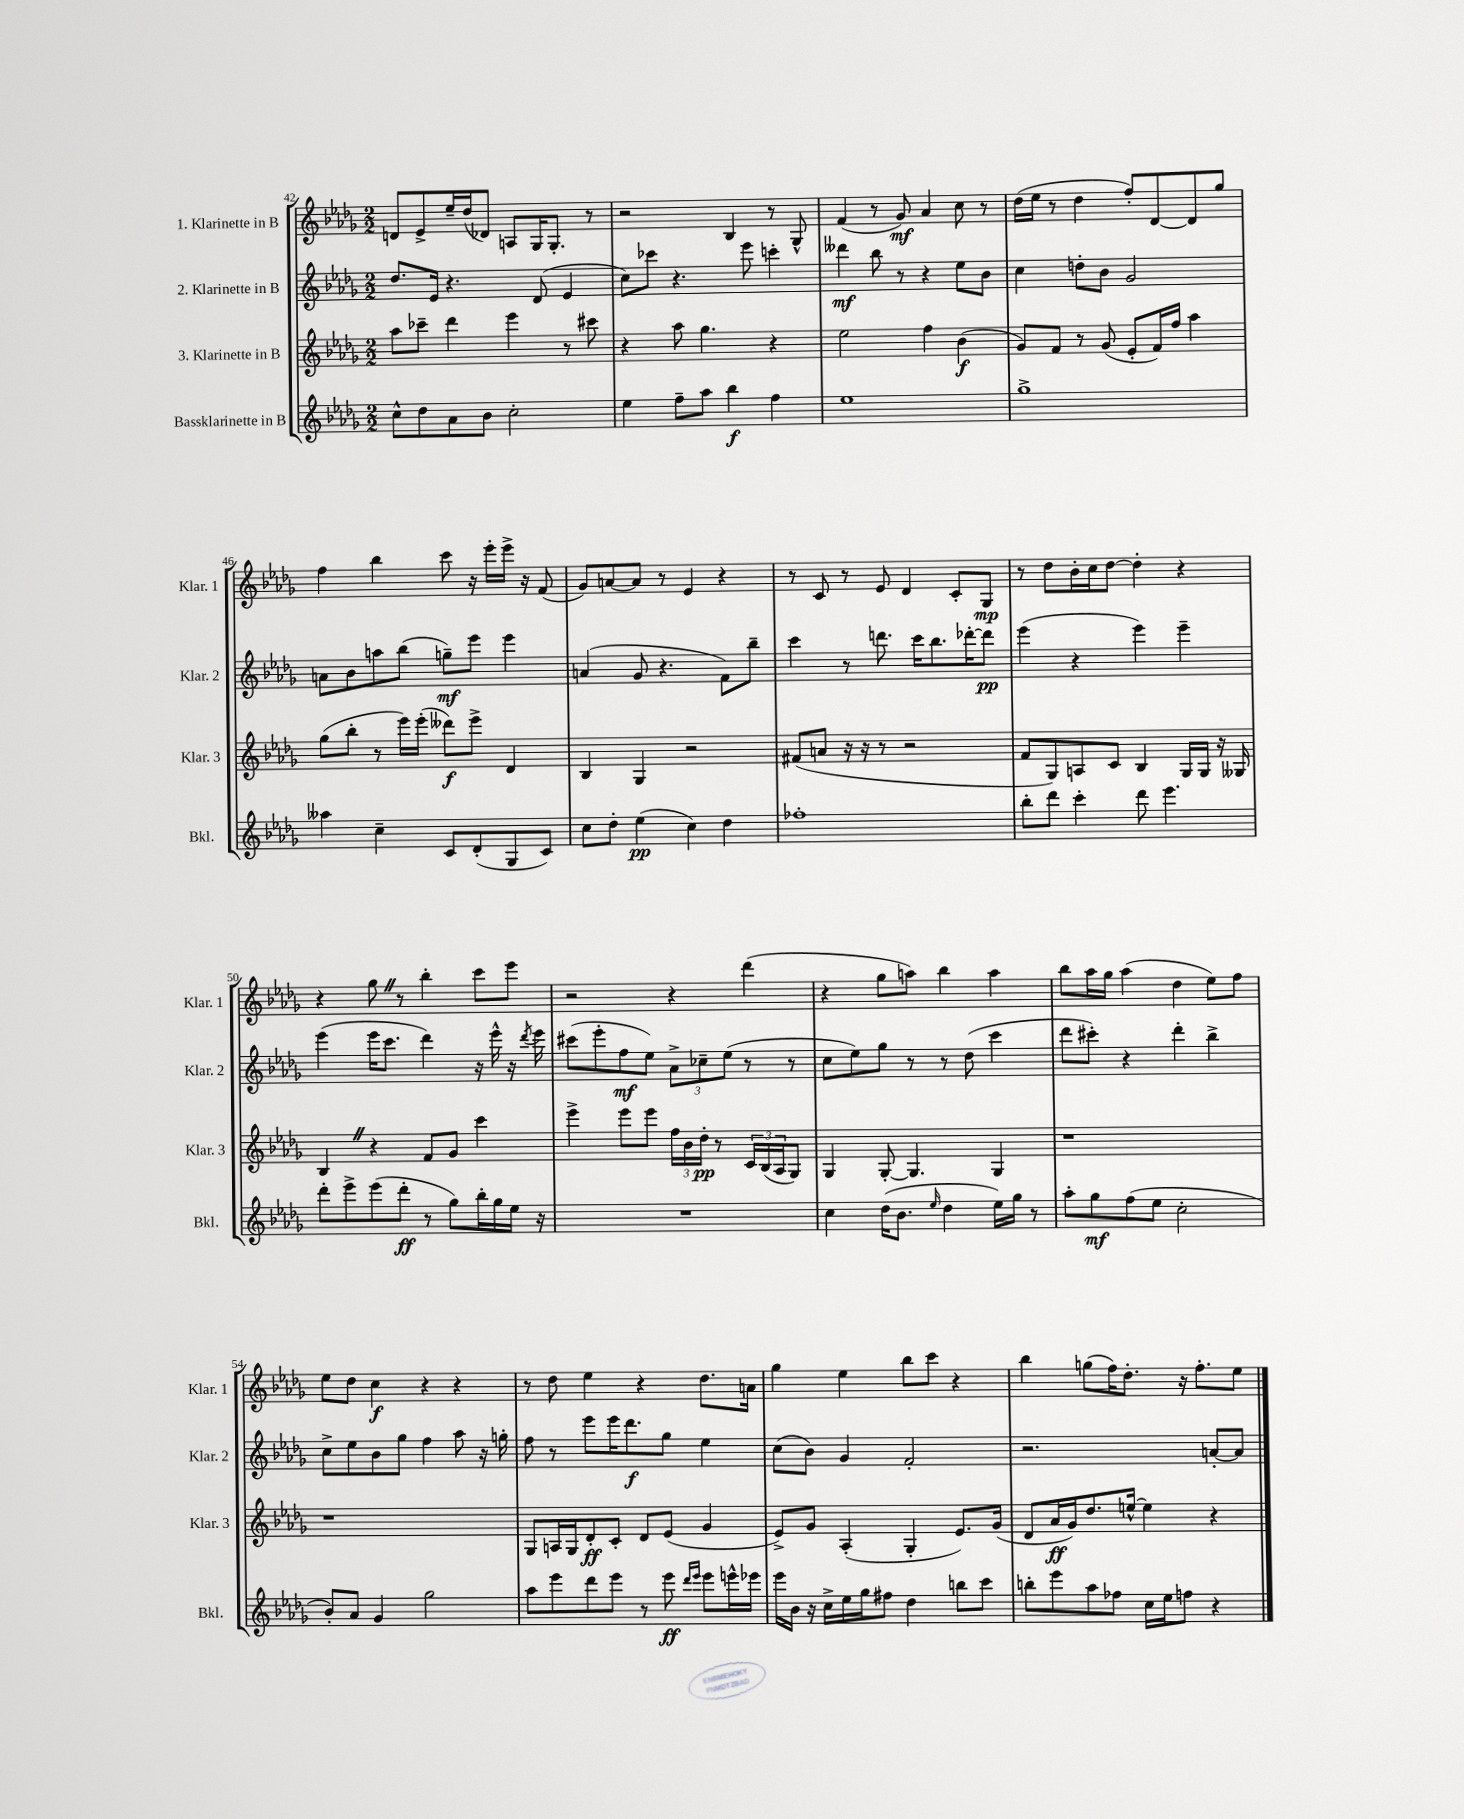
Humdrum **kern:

**kern	**dynam	**kern	**dynam	**kern	**dynam	**kern	**dynam
*part4	*part4	*part3	*part3	*part2	*part2	*part1	*part1
*staff4	*staff4	*staff3	*staff3	*staff2	*staff2	*staff1	*staff1
*I"Bassklarinette in B	*	*I"3. Klarinette in B	*	*I"2. Klarinette in B	*	*I"1. Klarinette in B	*
*I'Bkl.	*	*I'Klar. 3	*	*I'Klar. 2	*	*I'Klar. 1	*
*clefG2	*	*clefG2	*	*clefG2	*	*clefG2	*
*k[b-e-a-d-g-]	*	*k[b-e-a-d-g-]	*	*k[b-e-a-d-g-]	*	*k[b-e-a-d-g-]	*
*M2/2	*	*M2/2	*	*M2/2	*	*M2/2	*
=42	=42	=42	=42	=42	=42	=42	=42
8cc^^\L	.	8aa-\L	.	8.dd-/L	.	8dn/L	.
8dd-\	.	8ccc-X~\J	.	.	.	8e-^/	.
.	.	.	.	16e-/Jk	.	.	.
8a-\	.	4ddd-\	.	4.r	.	16ee-~/L	.
.	.	.	.	.	.	(16dd-/J	.
8b-\J	.	.	.	.	.	8d-X/J)	.
2cc'\	.	4eee-\	.	.	.	8An/L	.
.	.	.	.	(8d-/	.	16G-/K	.
.	.	.	.	.	.	8.G-'/J	.
.	.	8r	.	4e-/	.	.	.
.	.	8ccc#X\	.	.	.	8r	.
=43	=43	=43	=43	=43	=43	=43	=43
4ee-\	.	4r	.	8cc\L)	.	2r	.
.	.	.	.	8ccc-X\J	.	.	.
8ff~\L	.	8aa-\	.	4.r	.	.	.
8aa-\J	.	4.gg-\	.	.	.	.	.
4bb-\	f	.	.	.	.	4B-/	.
.	.	.	.	8eee-\	.	.	.
4ff\	.	4r	.	4cccn'\	.	8r	.
.	.	.	.	.	.	8G-^^/	.
=44	=44	=44	=44	=44	=44	=44	=44
1ee-	.	2ee-\	.	4ddd--X\	mf	(4f/	.
.	.	.	.	8bb-\	.	8r	.
.	.	.	.	8r	.	8g-/)	mf
.	.	4ff\	.	4r	.	4a-/	.
.	.	(4b-\	f	8ee-\L	.	8cc\	.
.	.	.	.	8b-\J	.	8r	.
=45	=45	=45	=45	=45	=45	=45	=45
1gg-^	.	8g-/L)	.	4cc\	.	(16dd-\LL	.
.	.	.	.	.	.	16ee-\JJ	.
.	.	8f/J	.	.	.	8r	.
.	.	8r	.	8ddn'\L	.	4dd-\	.
.	.	(8g-/	.	8b-\J	.	.	.
.	.	8e-'/L	.	2g-/	.	8ff'/L)	.
.	.	16f/L)	.	.	.	[8d-/	.
.	.	16ff/JJ	.	.	.	.	.
.	.	4aa-\	.	.	.	8d-/]	.
.	.	.	.	.	.	8gg-/J	.
!!LO:LB:g=z
=46	=46	=46	=46	=46	=46	=46	=46
4aa--X\	.	(8gg-\L	.	8an\L	.	4ff\	.
.	.	8bb-'\J	.	8b-\	.	.	.
4cc~\	.	8r	.	8aan\	.	4bb-\	.
.	.	16eee-\LL)	.	(8bb-\J	.	.	.
.	.	(16eee-'\JJ	.	.	.	.	.
8c/L	.	8ddd--X\L)	f	8ggn~\L)	mf	8ccc\	.
(8d-'/	.	8eee-^\J	.	8eee-\J	.	16r	.
.	.	.	.	.	.	16eee-'\LL	.
8G-/	.	4d-/	.	4eee-\	.	16eee-^\JJ	.
.	.	.	.	.	.	16r	.
8c/J)	.	.	.	.	.	(8f/	.
=47	=47	=47	=47	=47	=47	=47	=47
8cc\L	.	4B-/	.	(4an/	.	8g-/L)	.
8dd-'\J	.	.	.	.	.	[8an/	.
(4ee-\	pp	4G-/	.	8g-/	.	8a/J]	.
.	.	.	.	4.r	.	8r	.
4cc\)	.	2r	.	.	.	4e-/	.
4dd-\	.	.	.	8f\L)	.	4r	.
.	.	.	.	8bb-~\J	.	.	.
=48	=48	=48	=48	=48	=48	=48	=48
1ff-X'	.	(8f#X/L	.	4ccc\	.	8r	.
.	.	8an/J	.	.	.	8c/	.
.	.	16r	.	8r	.	8r	.
.	.	16r	.	.	.	.	.
.	.	8r	.	8.dddn\	.	8e-/	.
.	.	2r	.	.	.	4d-/	.
.	.	.	.	16ccc\KL	.	.	.
.	.	.	.	8.bb-\	.	.	.
.	.	.	.	.	.	8c'/L	.
.	.	.	.	[16ddd-X'\K	.	.	.
.	.	.	.	8ddd-\J]	pp	8G-/J	mp
=49	=49	=49	=49	=49	=49	=49	=49
8bb-'\L	.	8f/L	.	(4eee-\	.	8r	.
8ddd-\J	.	8G-/)	.	.	.	8dd-\L	.
4ccc'\	.	8An/	.	4r	.	16b-'\L	.
.	.	.	.	.	.	16cc\J	.
.	.	8c/J	.	.	.	[8dd-\J	.
8ddd-\	.	4B-/	.	4eee-\)	.	4dd-'\]	.
4.eee-\	.	.	.	.	.	.	.
.	.	16G-/LL	.	4eee-~\	.	4r	.
.	.	16G-/JJ	.	.	.	.	.
.	.	16r	.	.	.	.	.
.	.	16G--X/	.	.	.	.	.
!!LO:LB:g=z
=50	=50	=50	=50	=50	=50	=50	=50
8ddd-'\L	.	4B-Z/	.	(4eee-\	.	4r	.
8eee-^\	.	.	.	.	.	.	.
(8eee-\	.	4r	.	16eee-\KL	.	8gg-Z\	.
.	.	.	.	8.ccc\J	.	.	.
8ddd-'\J	ff	.	.	.	.	8r	.
8r	.	8f/L	.	4ddd-\)	.	4bb-'\	.
8gg-\L)	.	8g-/J	.	.	.	.	.
16bb-'\L	.	4ccc\	.	16r	.	8ccc\L	.
16gg-\	.	.	.	16eee-^^\	.	.	.
16ee-\JJ	.	.	.	16r	.	8eee-\J	.
.	.	.	.	8qddd-/	.	.	.
16r	.	.	.	16eee-\	.	.	.
=51	=51	=51	=51	=51	=51	=51	=51
1r	.	4eee-^\	.	(8ccc#X\L	.	2r	.
.	.	.	.	8eee-'\	.	.	.
.	.	8eee-\L	.	8ff\	mf	.	.
.	.	8eee-\J	.	8ee-\J)	.	.	.
.	.	24ff\LL	.	12a-^\L	.	4r	.
.	.	24b-\	.	.	.	.	.
.	.	24dd-'\JJ	pp	12cc-X~\	.	.	.
.	.	8r	.	.	.	.	.
.	.	.	.	(12ee-\J	.	.	.
.	.	24c/LL	.	8r	.	(4ddd-\	.
.	.	(24B-/	.	.	.	.	.
.	.	24A-/J	.	.	.	.	.
.	.	8G-/J)	.	8r	.	.	.
=52	=52	=52	=52	=52	=52	=52	=52
4cc\	.	4G-/	.	8cc\L	.	4r	.
.	.	.	.	8ee-\)	.	.	.
(16dd-\KL	.	[8G-'/	.	8gg-\J	.	8gg-\L	.
8.b-\J	.	.	.	.	.	.	.
.	.	4.G-/]	.	8r	.	8aan\J)	.
16qqee-/	.	.	.	.	.	.	.
4dd-\	.	.	.	8r	.	4bb-\	.
.	.	.	.	(8dd-\	.	.	.
16ee-\LL)	.	4G-/	.	4ccc\	.	4aa\	.
16gg-\JJ	.	.	.	.	.	.	.
8r	.	.	.	.	.	.	.
=53	=53	=53	=53	=53	=53	=53	=53
8aa-'\L	.	1r	.	8ddd-\L	.	8bb-\L	.
8gg-\	mf	.	.	8ccc#X'\J)	.	16aa-\L	.
.	.	.	.	.	.	16gg-\JJ	.
(8ff\	.	.	.	4r	.	(4aa-\	.
8ee-\J	.	.	.	.	.	.	.
2cc'\	.	.	.	4ddd-'\	.	4dd-\	.
.	.	.	.	4bb-^\	.	8ee-\L)	.
.	.	.	.	.	.	8ff\J	.
!!LO:LB:g=z
=54	=54	=54	=54	=54	=54	=54	=54
8b-'/L)	.	1r	.	8cc^\L	.	8ee-\L	.
8a-/J	.	.	.	8ee-\	.	8dd-\J	.
4g-/	.	.	.	8b-\	.	4cc\	f
.	.	.	.	8gg-\J	.	.	.
2gg-\	.	.	.	4ff\	.	4r	.
.	.	.	.	8aa-\	.	4r	.
.	.	.	.	16r	.	.	.
.	.	.	.	16ggn'\	.	.	.
=55	=55	=55	=55	=55	=55	=55	=55
8aa-\L	.	8G-/L	.	8ff\	.	8r	.
8eee-\	.	16An/L	.	8r	.	8dd-\	.
.	.	16G-/J	.	.	.	.	.
8ddd-\	.	8d-'/	ff	8eee-\L	.	4ee-\	.
8eee-\J	.	8c'/J	.	16eee-\K	.	.	.
.	.	.	.	8.ddd-\	f	.	.
8r	.	8d-/L	.	.	.	4r	.
8eee-\	ff	(8e-/J	.	8gg-\J	.	.	.
16qqddd-/LL	.	.	.	.	.	.	.
16qqeee-/JJ	.	.	.	.	.	.	.
8eee-\L	.	4g-/	.	4ee-\	.	8.dd-\L	.
16eeen^^\L	.	.	.	.	.	.	.
16eee-X\JJ	.	.	.	.	.	16an\Jk	.
=56	=56	=56	=56	=56	=56	=56	=56
16eee-\LL	.	8e-^/L)	.	(8cc\L	.	4gg-\	.
16b-\JJ	.	.	.	.	.	.	.
16r	.	8g-/J	.	8b-\J)	.	.	.
16cc^\LL	.	.	.	.	.	.	.
16ee-\	.	(4A-'/	.	4g-/	.	4ee-\	.
16gg-\J	.	.	.	.	.	.	.
8ff#X\J	.	.	.	.	.	.	.
4dd-\	.	4G-'/	.	2f'/	.	8bb-\L	.
.	.	.	.	.	.	8ccc\J	.
8bbn\L	.	8.e-/L)	.	.	.	4r	.
8ccc\J	.	.	.	.	.	.	.
.	.	(16g-/Jk	.	.	.	.	.
=57	=57	=57	=57	=57	=57	=57	=57
8bbn'\L	.	8d-/L	.	2.r	.	4bb-\	.
8eee-\	.	16a-/L	ff	.	.	.	.
.	.	16g-/J)	.	.	.	.	.
8aa-\	.	8.dd-/	.	.	.	(8ggn\L	.
8ff-X\J	.	.	.	.	.	16ff\K)	.
.	.	[16een^^/Jk	.	.	.	8.dd-'\J	.
16cc\LL	.	4ee\]	.	.	.	.	.
16ee-\J	.	.	.	.	.	.	.
8ffn\J	.	.	.	.	.	16r	.
.	.	.	.	.	.	8.ff'\L	.
4r	.	4r	.	[8an'/L	.	.	.
.	.	.	.	8a/J]	.	8ee-\J	.
==	==	==	==	==	==	==	==
*-	*-	*-	*-	*-	*-	*-	*-
